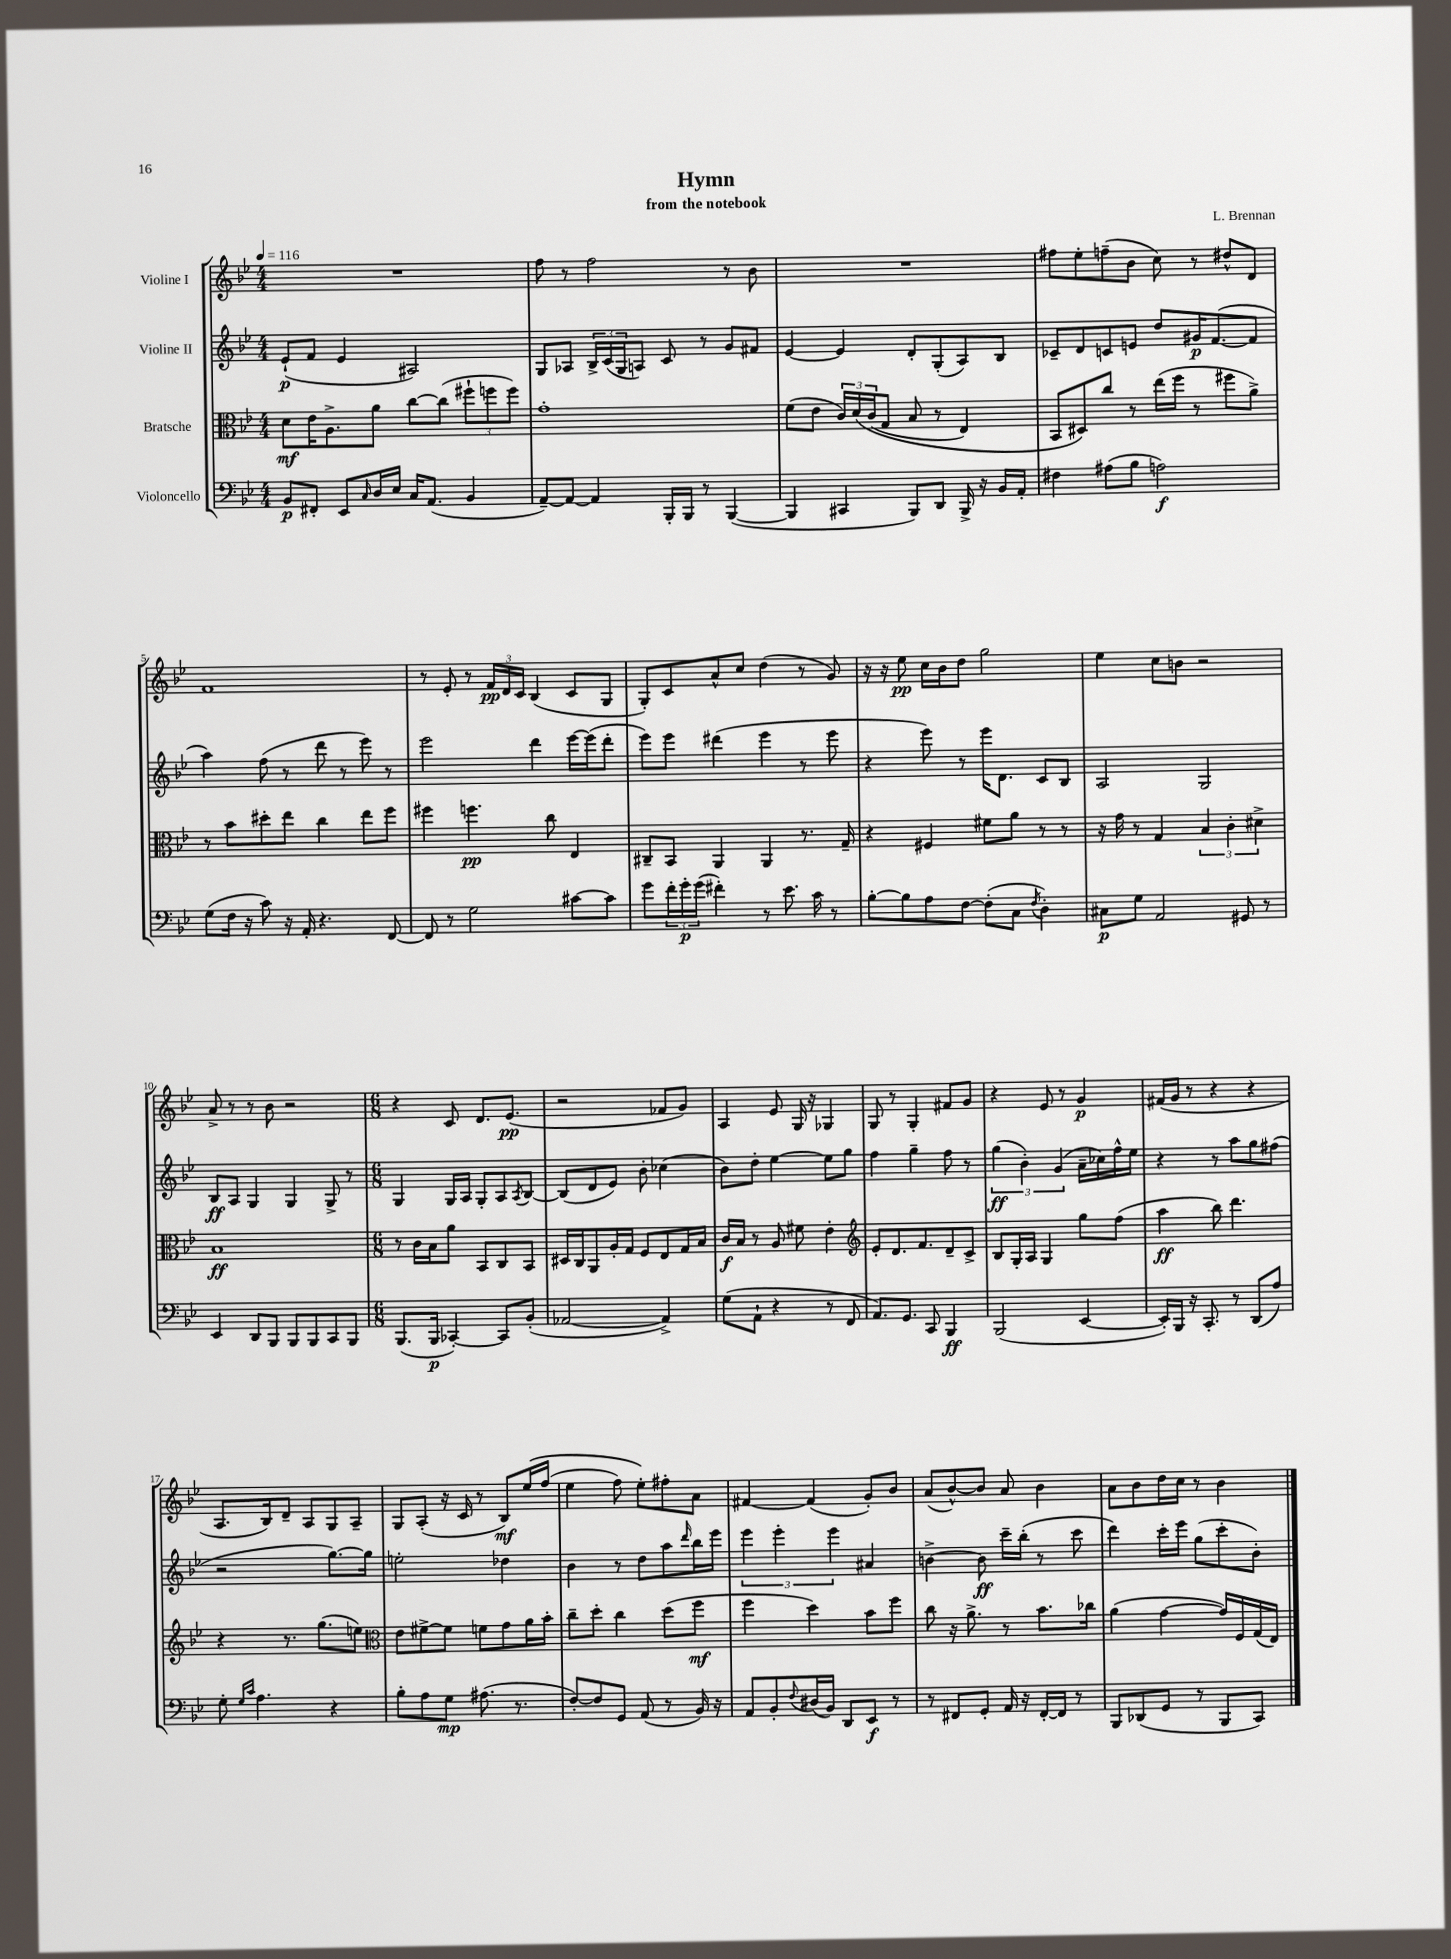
\header { title = "Hymn" composer = "L. Brennan" subtitle = "from the notebook" }
<<
\new StaffGroup <<
\new Staff = "s0" \with { instrumentName = "Violine I" } {
    \clef treble \key bes \major \numericTimeSignature \time 4/4 \tempo 4 = 116
    R1 |
    f''8 r8 f''2 r8 bes'8 |
    R1 |
    fis''8 ees''8-. f''8--( bes'8 c''8) r8 dis''8-^ d'8 |
    f'1 |
    r8 ees'8-. r8 \tuplet 3/2 { f'16\pp d'16 c'16 } bes4( c'8 g8 |
    g8-.) c'8 a'8-^ c''8 d''4( r8 g'8) |
    r16 r16 ees''8\pp c''16 bes'16 d''8 g''2 |
    ees''4 c''8 b'8 r2 |
    a'8-> r8 r8 bes'8 r2 |
    \numericTimeSignature \time 6/8 r4 c'8 d'8. ees'8.\pp( |
    r2 fes'8 g'8) |
    a4 ees'8 g16 r16 ges4 |
    g8 r8 g4-. fis'8 g'8 |
    r4 ees'8 r8 g'4\p |
    fis'16( g'16 r8 r4 r4 |
    a8. bes16) d'8-- a8 g8 a8-- |
    g8 a8-.( r16 c'16 r8 bes8\mf) ees''16\( f''16( |
    ees''4 f''8) ees''8-.\) fis''8-. a'8 |
    fis'4~ fis'4( g'8-.) bes'8 |
    a'8( bes'8~-^) bes'8 a'8 bes'4 |
    a'8 bes'8 d''16 c''16 r8 bes'4 \bar "|." |
}
\new Staff = "s1" \with { instrumentName = "Violine II" } {
    \clef treble \key bes \major \numericTimeSignature \time 4/4
    ees'8-!\p( f'8 ees'4 ais2) |
    g8 aes8 \tuplet 3/2 { bes16-> c'16( g16 } a8) c'8 r8 g'8 fis'8 |
    ees'4~ ees'4 d'8-. g8-.( a8) bes8 |
    ces'8-- d'8 c'8 e'8 d''8 gis'16\p f'8.~( f'8 |
    a''4) f''8( r8 d'''8 r8 ees'''8) r8 |
    ees'''2 d'''4 ees'''16~ ees'''16( d'''8-. |
    ees'''8) ees'''8 dis'''4( ees'''4 r8 ees'''8 |
    r4 ees'''8) r8 ees'''16 d'8. c'8 bes8 |
    a2 g2 |
    bes8\ff a8 g4 g4 g8-> r8 |
    \numericTimeSignature \time 6/8 g4 g16 a16 g8-. a8 \acciaccatura { a8 } bes8~ |
    bes8( d'8 ees'8) bes'8-. ces''4( |
    bes'8) d''8-. ees''4~ ees''8 g''8 |
    f''4 g''4-- f''8 r8 |
    \tuplet 3/2 { g''4\ff( bes'4-.) g'4( } a'16-- ces''16) f''16-^ ees''16 |
    r4 r8 a''8 g''8 fis''8( |
    r2 g''8.~) g''16 |
    e''2-. des''4 |
    bes'4 r8 d''8 a''8 \grace { d'''16 } bes''16 ees'''16 |
    \tuplet 3/2 { ees'''4 ees'''4-. ees'''4 } ais'4 |
    b'4~-> b'8\ff c'''16-- bes''16-.( r8 c'''8 |
    d'''4) c'''16-. ees'''16 g''8( c'''8-. bes'8-.) \bar "|." |
}
\new Staff = "s2" \with { instrumentName = "Bratsche" } {
    \clef alto \key bes \major \numericTimeSignature \time 4/4
    d'8\mf ees'16 a8.-> a'8 c''8~ c''8( \tuplet 3/2 { fis''8-! f''8 f''8) } |
    g'1-. |
    f'8( ees'8 \tuplet 3/2 { c'16) d'16\( c'16( } g8 bes8 r8 ees4) |
    bes,8 dis8\) c''8 r8 ees''16( f''16 r8 fis''8 a'8->) |
    r8 bes'8 dis''8-. ees''8 c''4 ees''8 f''8 |
    fis''4 f''4.\pp c''8 ees4 |
    cis8-- bes,8 a,4 a,4 r8. g16-- |
    r4 fis4 fis'8 a'8 r8 r8 |
    r16 g'16 r8 g4 \tuplet 3/2 { bes4 c'4-. dis'4-> } |
    bes1\ff |
    \numericTimeSignature \time 6/8 r8 c'16 bes16 a'8 bes,8 c8 bes,8 |
    dis16 c16 a,8 a16-. g16 f8 ees8 g16 bes16 |
    c'16\f bes16 r8 a8 fis'8 ees'4-. |
    \clef treble ees'8-. d'8. f'8. d'8-- c'8-> |
    bes8 g16-. a16 g4 g''8 f''8( |
    a''4\ff bes''8) d'''4. |
    r4 r8. g''8.( e''8) |
    \clef alto ees'8 fis'8~-> fis'8 f'8 g'8 a'16 bes'16-. |
    c''8-- d''8-. c''4 d''8( f''8\mf |
    f''4 d''4) bes'8 f''8 |
    c''8 r16 a'8.-> r8 bes'8. ces''16 |
    a'4( g'4~ g'16) f16 g16( ees16) \bar "|." |
}
\new Staff = "s3" \with { instrumentName = "Violoncello" } {
    \clef bass \key bes \major \numericTimeSignature \time 4/4
    bes,8\p fis,8-. ees,8 \grace { c16 } d16 ees16 c16 a,8.( bes,4 |
    a,8~--) a,8~ a,4 bes,,16-. bes,,16 r8 bes,,4~( |
    bes,,4 cis,4 bes,,8) d,8 bes,,16-> r16 bes,16 a,16-. |
    fis4 ais8( bes8 a2\f) |
    g8( f16 r16 c'8) r16 a,16-. r4. f,8~ |
    f,8 r8 g2 cis'8~ cis'8 |
    g'8 \tuplet 3/2 { f'16-. g'16-.\p g'16( } fis'4-.) r8 ees'8. c'16 r8 |
    bes8~-. bes8 a8 f8~ f8-.( c8 \acciaccatura { f8 } d4-.) |
    cis8\p g8 a,2 gis,8 r8 |
    ees,4 d,8 bes,,8 bes,,8 bes,,8 c,8 bes,,8 |
    \numericTimeSignature \time 6/8 bes,,8.( bes,,16\p ces,4~-.) ces,8 bes,8-.( |
    aes,2~ aes,4->) |
    g8( a,8-! r4 r8 f,8 |
    a,8.) g,8. c,8 bes,,4\ff |
    bes,,2( ees,4~ |
    ees,16-.) bes,,16 r16 c,8.-. r8 d,8( a8) |
    g8-. \grace { g16 c'16 } a4. r4 |
    bes8-. a8 g8\mp ais8.( r8. |
    f8~-.) f8 g,8 a,8( r8 bes,16) r16 |
    a,8 bes,8-. \appoggiatura { f8 } dis16( bes,16) d,8 ees,8\f r8 |
    r8 fis,8 g,8-. a,16 r16 fis,16~-. fis,16 r8 |
    bes,,8 des,8( g,8 r8 bes,,8 c,8) \bar "|." |
}
>>
>>
